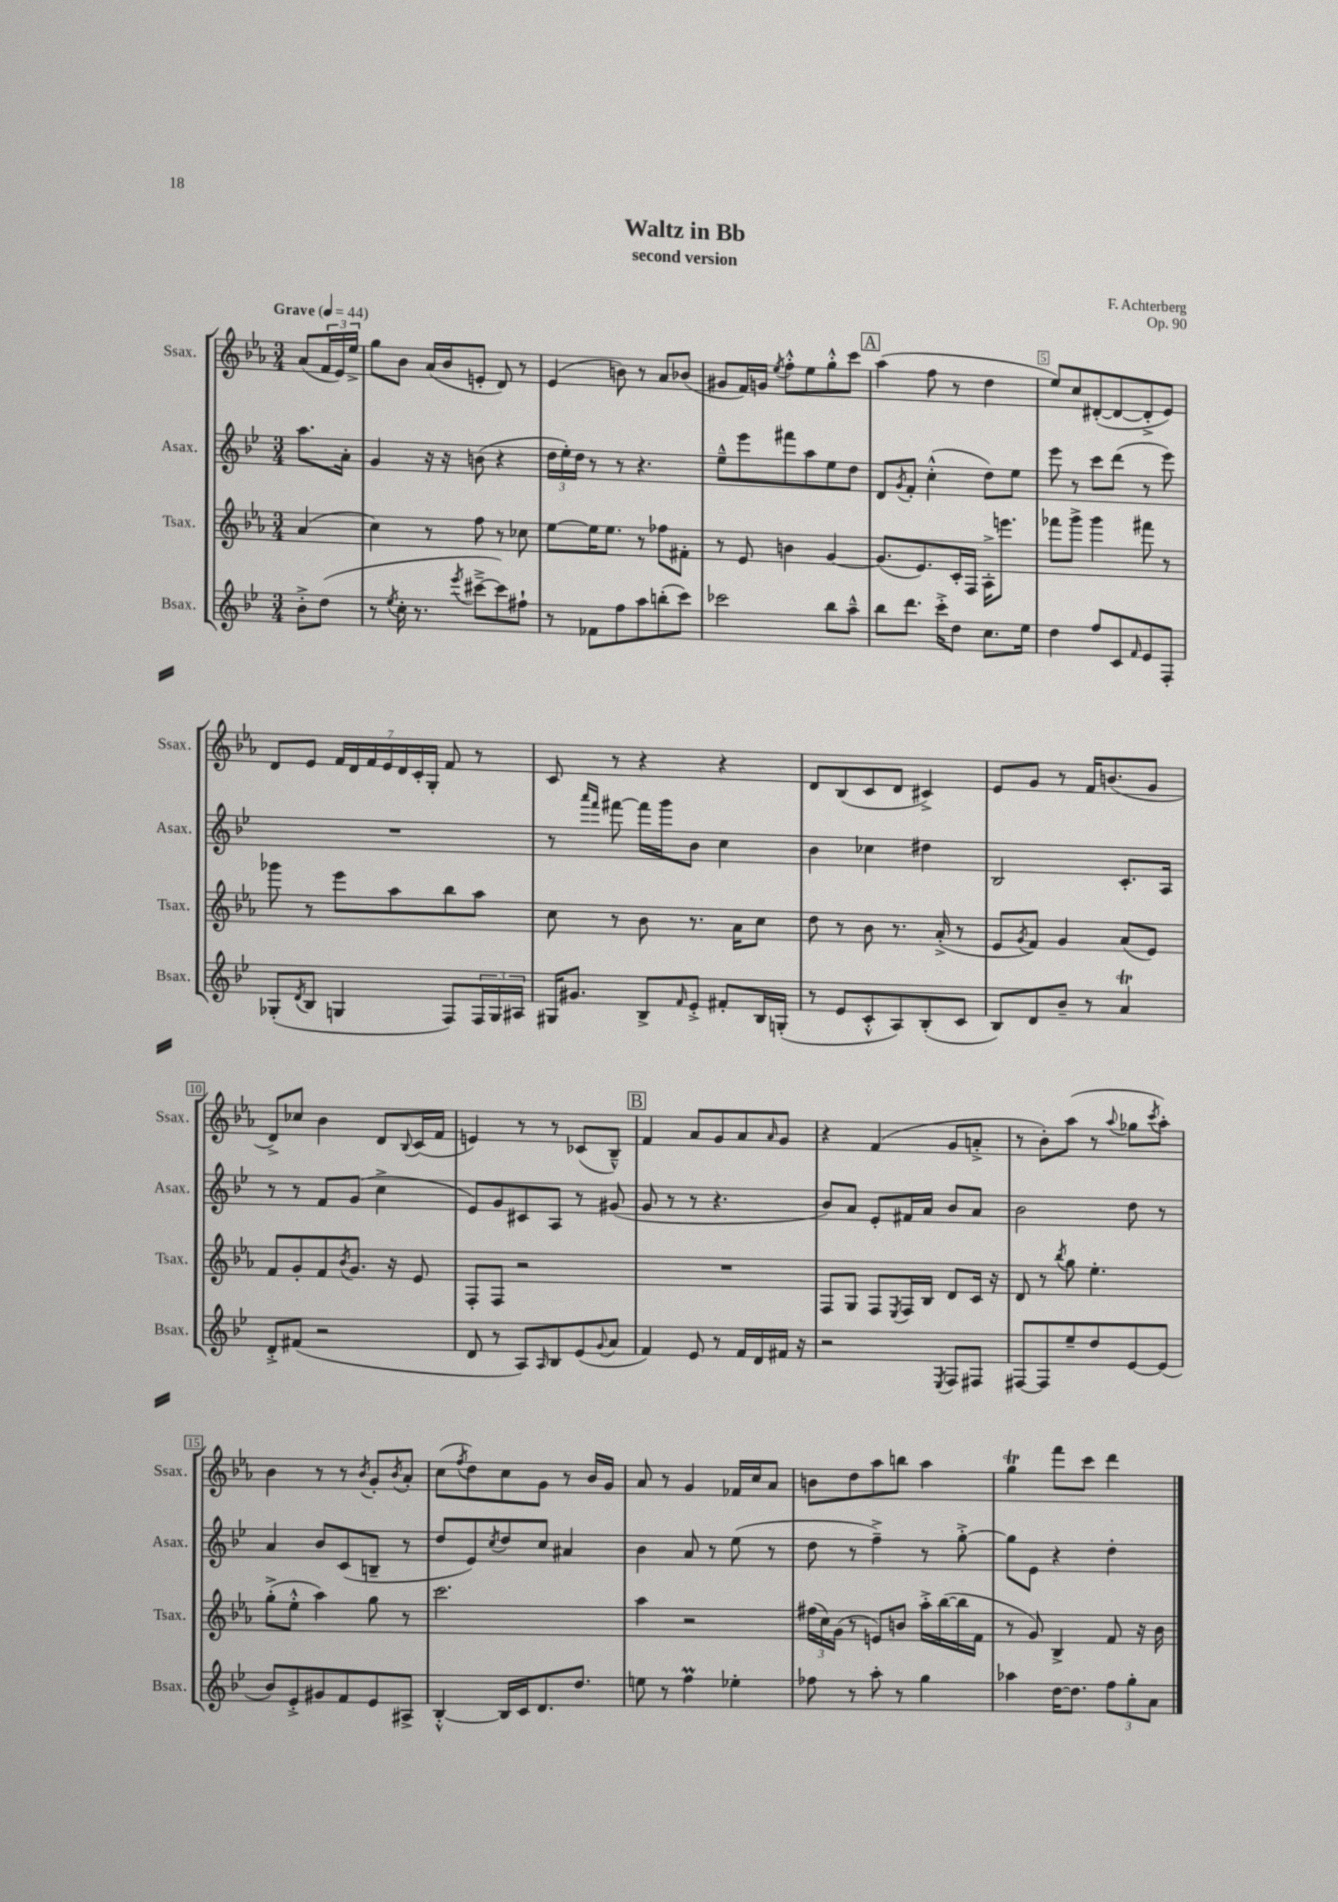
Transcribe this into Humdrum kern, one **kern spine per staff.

**kern	**kern	**kern	**kern
*staff4	*staff3	*staff2	*staff1
*clefG2	*clefG2	*clefG2	*clefG2
*k[b-e-]	*k[b-e-a-]	*k[b-e-]	*k[b-e-a-]
*M3/4	*M3/4	*M3/4	*M3/4
*MM44	*MM44	*MM44	*MM44
8b-'^	(4a-	8.aa	(8a-
(8dd	.	.	24f
.	.	.	24e-)
.	.	16a'	.
.	.	.	24ee-^
=	=	=	=
8r	4cc)	4g	8gg
8qee-	.	.	.
16cc'	.	.	8b-
8.r	.	.	.
.	8r	16r	(16a-
.	.	16r	16b-
8qeee-	.	.	.
[8ccc#~^	8ff	(8b	8e'
8ccc#])	8r	4r	8d)
8ff#`	8cc-	.	8r
=	=	=	=
8r	[8ee-	24dd	(4e-
.	.	24ee-')	.
.	.	24dd	.
8f-	16ee-]	8r	.
.	8.ee-	.	.
8ff	.	8r	8b)
8aa	8r	4.r	8r
(8bb'	8ff-	.	8a-
8ccc)	8f#'	.	(8b-
=	=	=	=
2ccc-	8r	8ee-~^^	8g#
.	8e-	8eee-	16f)
.	.	.	16g
.	.	.	8qee-
.	4b	8fff#	8ff'^^
.	.	8aa	8ee-
8bb-	[4g	8ee-	8gg'^^
8aa~^^	.	8dd	8ccc
=	=	=	=
8bb-	(8.g]	8d	(4aa-
.	.	8qg	.
8.ddd	.	8f'	.
.	8.e-)	.	.
.	.	(4cc'^^	8ff
16ccc'^	.	.	.
8dd	16c'	.	8r
.	16F	.	.
8.cc	16A-'^	8dd)	4dd
.	8.eee	.	.
.	.	8ee-	.
16ee-	.	.	.
=	=	=	=
4dd	8fff-	8eee-	8ee-)
.	8ggg^	8r	8cc
8ff	4ggg	8ccc	([8d#'
8c	.	(8ddd	8d#_
16qqf	.	.	.
8e-	8fff#	8r	8d#'^]
8F'	8r	8eee-)	8e-)
=	=	=	=
(8G-'	8ggg-	2.r	8d
8qd	.	.	.
8B-	8r	.	8e-
4G	8eee-	.	28f
.	.	.	28d
.	.	.	28f
.	.	.	28e-
.	8aa-	.	.
.	.	.	28d
.	.	.	28c'
.	.	.	28G'
8F)	8bb-	.	8f
24F	8aa-	.	8r
24G	.	.	.
24A#	.	.	.
=	=	=	=
16G#	8cc	8r	8c
8.g#	.	.	.
.	.	16qqaaa	.
.	.	16qqfff	.
.	8r	[8fff#	8r
8B-^	8b-	16fff#]	4r
.	.	16ggg	.
16qqf	.	.	.
8e-'^	8.r	8b-	.
8f#'	.	4cc	4r
.	16a-	.	.
16B-	8cc	.	.
(16G'	.	.	.
=	=	=	=
8r	8dd	4b-	8d
8e-	8r	.	(8B-
8c'^^	8b-	4cc-	8c
8A)	8.r	.	8d
(8B-'	.	4dd#	4c#^)
.	(16a-'^	.	.
8c	8r	.	.
=	=	=	=
8B-)	8e-	2B-	8e-
.	8qg	.	.
8d	8f)	.	8g
8b-~	4g	.	8r
8r	.	.	16f
.	.	.	(8.b
4a	(8a-	8.c'	.
.	8e-)	.	8g
.	.	16A	.
=	=	=	=
8d'^	8f	8r	8d^)
(8f#	8g'	8r	8cc-
2r	8f	8f	4b-
.	8qb-	.	.
.	8.g	(8g	.
.	.	4cc^	8d
.	16r	.	.
.	.	.	8qqB-
.	8e-	.	(16c
.	.	.	16f
=	=	=	=
8d	8F'	8e-)	4e)
8r	8F	8g	.
8A)	2r	8c#	8r
16qqA	.	.	.
8B-	.	8A	8r
(8e-	.	8r	(8c-
8qqg	.	.	.
8a	.	(8g#	8B-~^^)
=	=	=	=
4f)	2.r	8g	4f
.	.	8r	.
8e-	.	8r	8a-
8r	.	4.r	8g
16f	.	.	8a-
16d	.	.	.
.	.	.	16qqa-
16f#	.	.	8g
16r	.	.	.
=	=	=	=
2r	8F	8b-)	4r
.	8G	8a	.
.	8F	8e-'	(4f
.	8qE-	.	.
.	16F	16f#	.
.	16B-	16a	.
8qE-	.	.	.
8F	8d	8b-	8g
8F#	16c	8a	8a'^
.	16r	.	.
=	=	=	=
[8F#	8d	2b-	8r
8F#]	8r	.	8b-')
.	8qbb-	.	.
8ee-~	8gg	.	(8aa-
8dd	4.ee-'	.	8r
.	.	.	8qqaa-
[8e-	.	8dd	8gg-
.	.	.	8qccc
(8e-]	.	8r	8aa-')
=	=	=	=
8b-)	(8gg'^	4a	4b-
8e-'^	8ee-'^^	.	.
8g#	4aa-)	8b-	8r
8f	.	(8c	8r
.	.	.	8qb-
8e-	8gg	8B~	8g'
.	.	.	8qb-
8A#^	8r	8r	8a-'
=	=	=	=
[4B-'^^	2.ccc	8dd	(8cc
.	.	.	8qff
.	.	8e-)	8dd)
.	.	8qcc	.
16B-]	.	8dd	8cc
16c	.	.	.
8.d	.	8cc	8g
.	.	4a#	8r
8.dd	.	.	.
.	.	.	16b-
.	.	.	16g
=	=	=	=
8ee	4aa-	4b-	8a-
8r	.	.	8r
4ff	2r	8a	4g
.	.	8r	.
4ee-'	.	(8ee-	16f-
.	.	.	16cc
.	.	8r	8a-
=	=	=	=
8ff-	(24ff#	8dd	8b
.	24cc)	.	.
.	(24g	.	.
8r	8r	8r	8dd
8aa'	8e)	4ff~^)	8aa-
8r	8b	.	8bb
4gg	16aa-'^	8r	4aa-
.	([16bb-	.	.
.	16bb-]	[8gg'^	.
.	16f	.	.
=	=	=	=
4aa-	8r	8gg]	4gg
.	8g)	8e-	.
[16dd	4B-^	4r	8fff
8.dd]	.	.	.
.	.	.	8ccc
12ff	8f	4dd'	4ddd
12gg'	.	.	.
.	16r	.	.
12a	.	.	.
.	16b-	.	.
==	==	==	==
*-	*-	*-	*-
